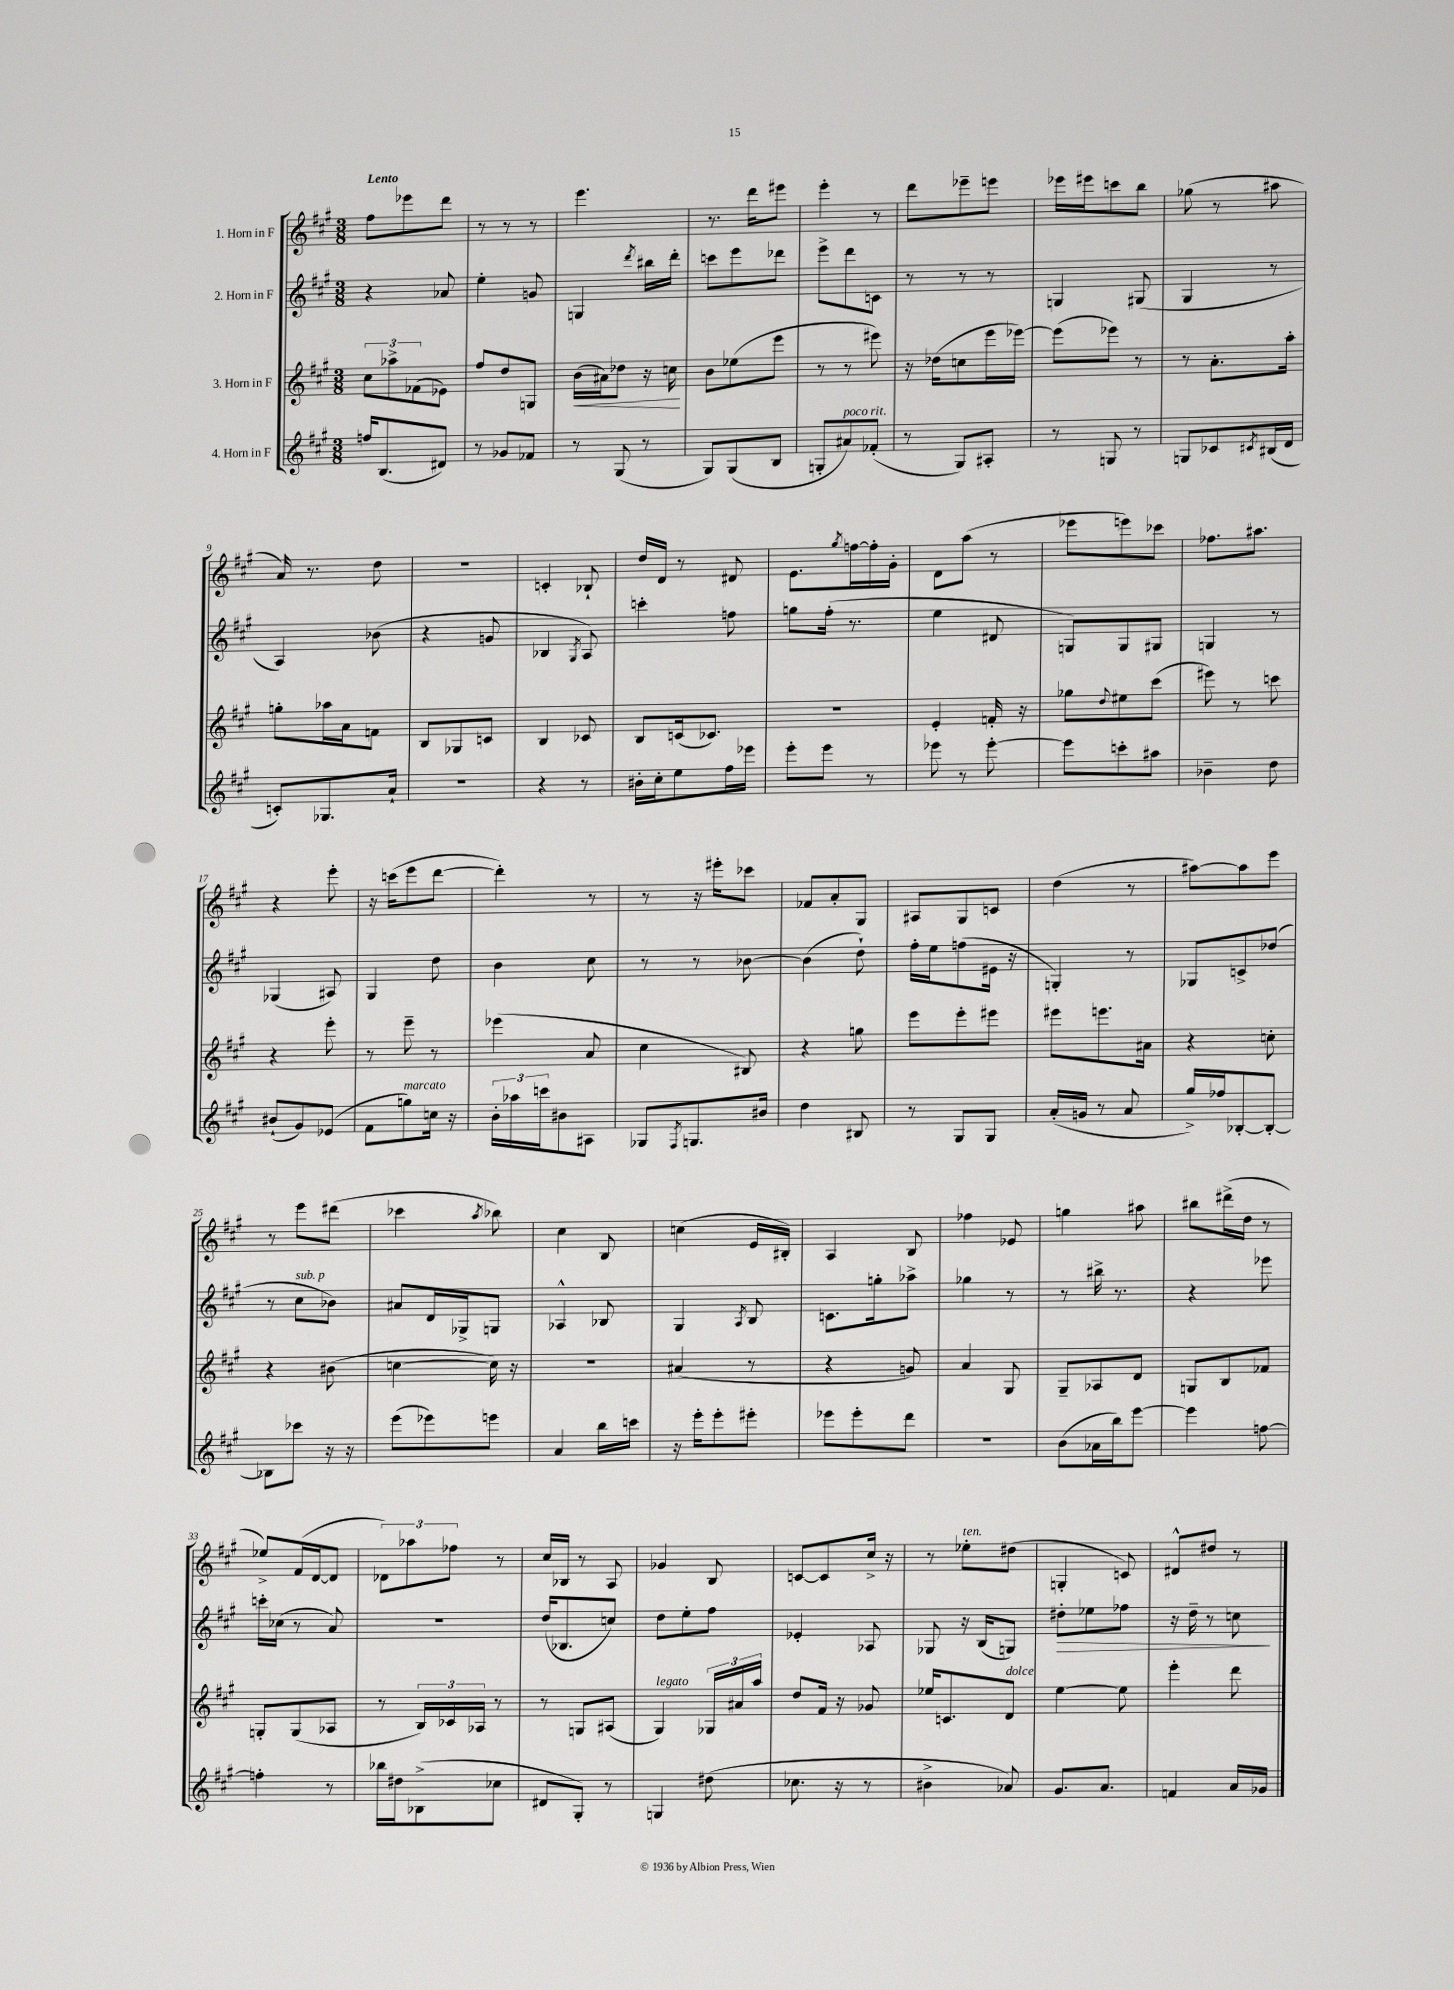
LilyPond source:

<<
\new StaffGroup <<
\new Staff = "s0" \with { instrumentName = "1. Horn in F" } {
    \clef treble \key a \major \numericTimeSignature \time 3/8 \tempo "Lento"
    fis''8 ees'''8 d'''8 |
    r8 r8 r8 |
    e'''4. |
    r8. d'''16 eis'''8 |
    e'''4-. r8 |
    d'''8 ees'''8-- e'''8 |
    ees'''16 eis'''16 c'''8 b''8 |
    ges''8( r8 ais''8 |
    a'16) r8. d''8 |
    r4. |
    c'4-. bes8-! |
    d''16 d'16 r8 dis'8 |
    e'8. \acciaccatura { gis''8 } f''16~ f''16-. gis'16-. |
    d'8 a''8( r8 |
    ees'''8 e'''8) ces'''8 |
    fes''8. ais''8. |
    r4 e'''8-. |
    r16 c'''16( e'''8 d'''8~ |
    d'''4-.) r8 |
    r8 r16 eis'''16-. ces'''8 |
    fes'8 a'8-. gis8 |
    ais8 gis8 c'8 |
    d''4( r8 |
    ais''8~) ais''8 e'''8 |
    r8 e'''8 dis'''8( |
    ces'''4 \acciaccatura { a''8 } bes''8) |
    cis''4 b8 |
    c''4( e'16 bis16-.) |
    a4 b8 |
    fes''4 ees'8 |
    g''4 ais''8 |
    bis''8 dis'''16->( d''16 r8 |
    ees''8->) fis'16( d'16~ d'8 |
    \tuplet 3/2 { des'8) aes''8 fes''8 } r8 |
    cis''16 bes16 r8 a8 |
    ges'4 b8 |
    c'8~ c'8 cis''16-> r16 |
    r8 ees''8-.^\markup { \italic "ten." } dis''8( |
    g4-. c'8) |
    dis'8-^ dis''8 r8 \bar "|." |
}
\new Staff = "s1" \with { instrumentName = "2. Horn in F" } {
    \clef treble \key a \major \numericTimeSignature \time 3/8
    r4 aes'8 |
    e''4-. g'8 |
    g4 \acciaccatura { d'''8 } bis''16 d'''16-. |
    c'''8 e'''8 des'''8 |
    e'''8-> d'''8 c'8 |
    r8 r8 r8 |
    g4 gis8( |
    gis4 r8 |
    a4) bes'8( |
    r4 g'8 |
    bes4 \acciaccatura { gis8 } a8) |
    c'''4-. f''8 |
    g''8 fis''16-.( r8. |
    e''4 dis'8 |
    g8) g8 gis8 |
    g4 r8 |
    ges4( ais8) |
    gis4 d''8 |
    b'4 cis''8 |
    r8 r8 bes'8~ |
    bes'4( d''8-!) |
    fis''16-. e''16 f''8( eis'16 r16 |
    g4-.) r8 |
    ges8 c'8-> des''8( |
    r8 cis''8^\markup { \italic "sub. p" } bes'8) |
    ais'8 d'16 ges16-> g8 |
    aes4-^ bes8 |
    gis4 \acciaccatura { a8 } b8 |
    c'8. g''16-. aes''8-> |
    ges''4 r8 |
    r8 bis''16-> r8. |
    r4 ees'''8 |
    c'''16-. ces''16( r8 a'8) |
    R4. |
    d''16( bes8. c''8) |
    d''8 e''8-. fis''8 |
    ees'4-. aes8 |
    ges8 r16 b16( g8) |
    dis''8-.\> ees''8 fes''8 |
    r16 d''16-- r8 c''8\! \bar "|." |
}
\new Staff = "s2" \with { instrumentName = "3. Horn in F" } {
    \clef treble \key a \major \numericTimeSignature \time 3/8
    \tuplet 3/2 { cis''8 aes''8-> fes'8( } ees'8) |
    fis''8 d''8 g8 |
    b'16\<( ais'16) des''8 r16 c''16\! |
    b'8 ees''8( e'''8 |
    r8 r8 eis'''8) |
    r16 des''16( c''8 e'''16 ees'''16~) |
    ees'''8( ees'''8) r8 |
    r8 a'8.-. a''16-. |
    g''8-. aes''16 a'16 f'8 |
    b8 ges8 c'8 |
    b4 ces'8 |
    b8 c'16( ces'8.) |
    R4. |
    e'4-. f'16-. r16 |
    ges''8 \appoggiatura { d''8 } eis''8 cis'''8( |
    eis'''8) r8 c'''8 |
    r4 e'''8-. |
    r8 e'''8-- r8 |
    ees'''4( a'8 |
    cis''4 bis8) |
    r4 g''8 |
    e'''8 e'''8-. eis'''8 |
    eis'''8 e'''8. ais'16 |
    r4 c''8-. |
    r4 bis'8( |
    c''4~ c''16) r16 |
    R4. |
    ais'4( r8 |
    r4 g'8) |
    a'4 gis8 |
    gis8-- aes8 d'8 |
    g8 b8 fes'8 |
    g8-. g8( aes8 |
    r8 \tuplet 3/2 { b16) ces'16 aes16 } r8 |
    r8 g8 ais8( |
    gis4^\markup { \italic "legato" }) \tuplet 3/2 { ges16 ais'16 a''16 } |
    d''8 fis'16 r16 ges'8 |
    ees''16 c'8. d'8^\markup { \italic "dolce" } |
    e''4~ e''8 |
    e'''4-. d'''8 \bar "|." |
}
\new Staff = "s3" \with { instrumentName = "4. Horn in F" } {
    \clef treble \key a \major \numericTimeSignature \time 3/8
    f''16 b8.( dis'8) |
    r8 ges'8 fes'8 |
    r8 gis8( r8 |
    gis8) gis8( b8 |
    g8-. ais'8^\markup { \italic "poco rit." }) fes'8-.( |
    r8 gis8) ais8-. |
    r8 g8 r8 |
    g8 ces'8 \acciaccatura { cis'8 } bis16( d'16 |
    c'8-.) ges8. a'16-! |
    r4. |
    r4 r8 |
    bis'16-. cis''16-. e''8 fis''16 ees'''16 |
    e'''8-. e'''8 r8 |
    ees'''8 r8 ees'''8~-. |
    ees'''8 c'''8-. ais''8 |
    bes'4-- d''8 |
    bis'8-!( gis'8) ees'8( |
    fis'8 g''8^\markup { \italic "marcato" }) c''16 r16 |
    \tuplet 3/2 { b'16-. aes''16 c'''16 } bis'8 ais8 |
    ges8 \acciaccatura { fis8 } g8. bis'16 |
    d''4 bis8 |
    r8 gis8 gis8 |
    a'16-.( g'16 r8 a'8 |
    gis''16->) fes''16 bes8~-. bes8~-. |
    bes8 ces'''8 r16 r16 |
    e'''8( ees'''8) e'''8 |
    a'4 b''16 c'''16 |
    r16 e'''16-. e'''8-. eis'''8-. |
    ees'''8 ees'''8-. d'''8 |
    R4. |
    b'8( aes'16 b''16) e'''8~ |
    e'''4 f''8~ |
    f''4-. r8 |
    bes''16 dis''16 bes8->( ces''8 |
    dis'8 gis8-.) r8 |
    g4 dis''8( |
    ces''8. r16 r8 |
    bis'4-> aes'8) |
    gis'8. a'8. |
    f'4 a'16 ges'16 \bar "|." |
}
>>
>>
